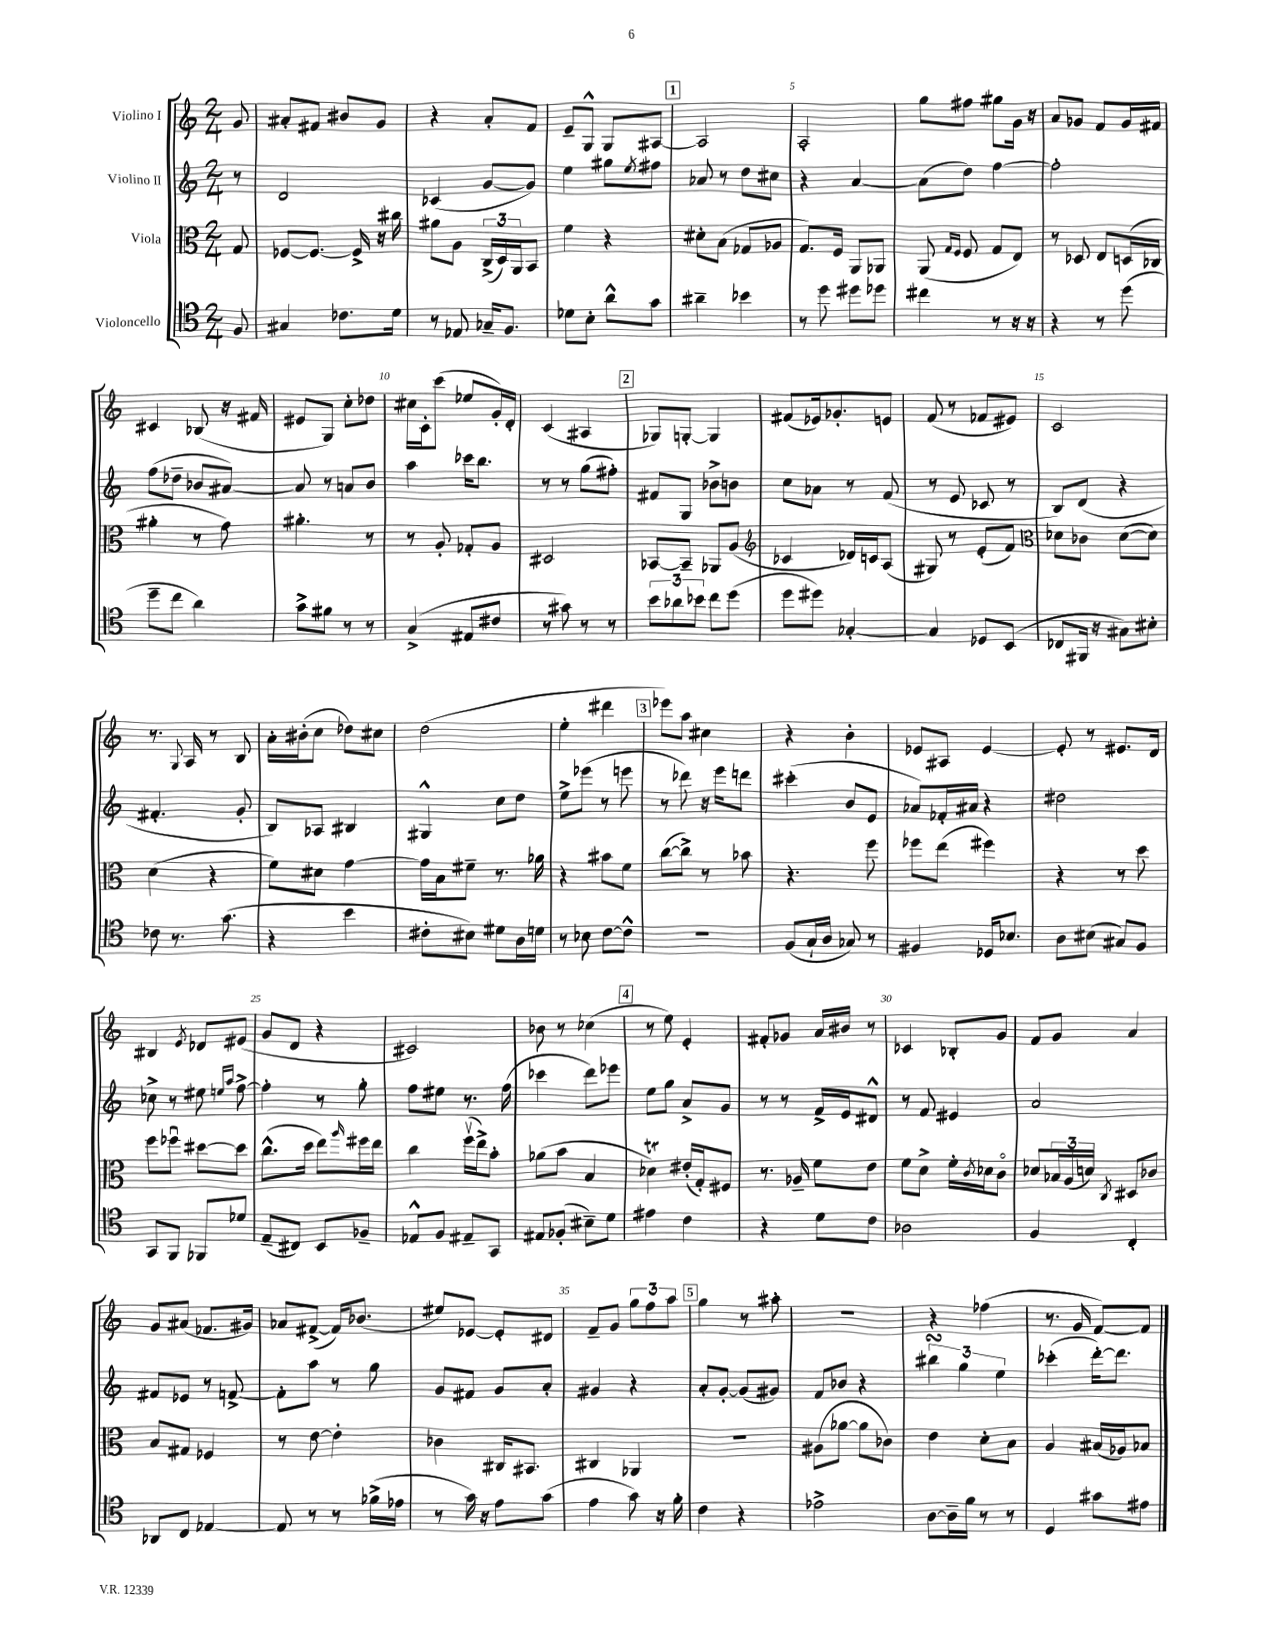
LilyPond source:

<<
\new StaffGroup <<
\new Staff = "s0" \with { instrumentName = "Violino I" } {
    \clef treble \key c \major \numericTimeSignature \time 2/4 \partial 8
    g'8 |
    ais'8-. fis'8 bis'8 g'8 |
    r4 a'8-. f'8 |
    e'8-- g8-^ g8 ais8~ |
    \mark \markup { \box "1" } ais2 |
    a2-. |
    g''8 fis''8 gis''8 g'16 r16 |
    a'8 ges'8 f'8 ges'16 fis'16 |
    cis'4 bes8( r16 fis'16 |
    eis'8 g8) c''8-. des''8 |
    cis''16 c'16-. c'''8( ees''8 g'16-.) d'16-. |
    c'4( ais4 |
    \mark \markup { \box "2" } ges8) g8~-. g4 |
    fis'8( ees'16) ges'8.-. e'8 |
    f'8( r8 fes'8 eis'8) |
    c'2 |
    r8. \appoggiatura { g8 } a16 r8 b8 |
    a'16-. bis'16-.( c''8 des''8) cis''8 |
    d''2( |
    e''4-. dis'''4 |
    \mark \markup { \box "3" } ees'''8) a''8 cis''4 |
    r4 b'4-. |
    ees'8 ais8 ees'4~ |
    ees'8-. r8 eis'8. d'16 |
    bis4 \acciaccatura { e'8 } des'8 eis'8( |
    g'8 d'8 r4 |
    cis'2) |
    bes'8 r8 ces''4( |
    \mark \markup { \box "4" } r8 e''8) e'4-. |
    fis'8-. ges'8 a'16 bis'16 r8 |
    ces'4 bes8-. g'8 |
    f'8 g'8 a'4 |
    g'8 ais'8( fes'8. gis'16) |
    aes'8 fis'8~->( fis'16) bes'8.( |
    eis''8) ees'8~ ees'8-. dis'8 |
    f'8-- g'8 \tuplet 3/2 { g''8 f''8 a''8 } |
    \mark \markup { \box "5" } g''4 r8 ais''8-. |
    R2 |
    r4 fes''4( |
    r8. g'16 f'8~) f'8 \bar "|." |
}
\new Staff = "s1" \with { instrumentName = "Violino II" } {
    \clef treble \key c \major \numericTimeSignature \time 2/4 \partial 8
    r8 |
    d'2 |
    ces'4( g'8~ g'8) |
    e''4 gis''8 \acciaccatura { e''8 } fis''8 |
    \mark \markup { \box "1" } aes'8 r8 d''8 cis''8 |
    r4 a'4~ |
    a'8( d''8) f''4~ |
    f''2-. |
    f''8( des''8-- bes'8 ais'8~) |
    ais'8 r8 a'8 b'8 |
    a''4 ces'''16 b''8. |
    r8 r8 g''8( fis''8-.) |
    \mark \markup { \box "2" } fis'8 g8 bes'8-> b'8 |
    c''8 aes'8 r8 f'8( |
    r8 e'8 ces'8 r8 |
    b8) d'8( r4 |
    fis'4.-. g'8-. |
    b8) aes8 bis4 |
    gis4-^ c''8 d''8 |
    e''8-> ees'''8( r8 e'''8 |
    \mark \markup { \box "3" } r8 des'''8) r16 e'''16 d'''8 |
    cis'''4-.( b'8 e'8 |
    aes'8) fes'16-. ais'16 r4 |
    dis''2 |
    ces''8-> r8 eis''8 \grace { e''16 a''16 } f''8~-> |
    f''4-. r8 g''8-. |
    f''8 eis''8 r8. f''16( |
    ces'''4 d'''8) ees'''8 |
    \mark \markup { \box "4" } e''8 g''8 a'8-> g'8 |
    r8 r8 f'16-> e'16 dis'8-^ |
    r8 f'8 eis'4 |
    a'2 |
    fis'8 ees'8 r8 f'8~-> |
    f'8-. a''8 r8 g''8 |
    g'8 fis'8 g'8 a'8-. |
    gis'4 r4 |
    \mark \markup { \box "5" } a'8-. g'8~-. g'8( gis'8) |
    f'8 bes'8 r4 |
    \tuplet 3/2 { bis''4\turn g''4 e''4 } |
    ces'''4-.( d'''16~-.) d'''8. \bar "|." |
}
\new Staff = "s2" \with { instrumentName = "Viola" } {
    \clef alto \key c \major \numericTimeSignature \time 2/4 \partial 8
    g8 |
    fes8~ fes8.~ fes16-> r16 cis''16 |
    ais'8 a8 \tuplet 3/2 { c16->( d16) a,16 } b,8 |
    f'4 r4 |
    \mark \markup { \box "1" } dis'8-. b8( ges8 aes8 |
    g8.) f16 a,8 aes,8 |
    a,8( \grace { g16 f16 } f8 g8 e8) |
    r8 des8 e8 d16( ces16 |
    ais'4-. r8 g'8) |
    ais'4.-. r8 |
    r8 a8-. ges8-. a8 |
    dis2 |
    \mark \markup { \box "2" } bes,8~ bes,8-- aes,8 a8( |
    \clef treble ces'4 des'16) c'16 a8( |
    gis8) r8 e'8-.( f'8) |
    \clef alto des'8 ces'8 des'8~( des'8) |
    d'4( r4 |
    f'8) dis'8 g'4~ |
    g'16 b16 fis'8-- r8. aes'16 |
    r4 bis'8 f'8 |
    \mark \markup { \box "3" } c''8~( c''8->) r8 bes'8 |
    r4. f''8 |
    fes''8 e''8( fis''4) |
    r4 r8 d''8 |
    f''8 fes''8\downbow dis''8~ dis''8 |
    c''8.-^( d''16 e''8) \grace { a''16 } fis''16 e''16 |
    c''4 f''16\upbow( e''16->) b'8-. |
    aes'8( b'8 b4 |
    \mark \markup { \box "4" } des'4\trill) eis'16-.( g16-.) fis8 |
    r8. aes16-- f'8 e'8 |
    f'8 d'8-> f'16-. \acciaccatura { c'8 } des'16 c'8\flageolet |
    des'8 \tuplet 3/2 { bes16 a16( d'16) } \acciaccatura { c8 } dis8 ces'8 |
    b8 gis8 fes4 |
    r8 e'8~ e'4-. |
    ces'4 cis16 bis,8. |
    cis4 aes,4 |
    \mark \markup { \box "5" } R2 |
    ais8( aes'8~ aes'8 ces'8) |
    e'4 d'8-. b8 |
    a4 bis16( aes16) bes8 \bar "|." |
}
\new Staff = "s3" \with { instrumentName = "Violoncello" } {
    \clef tenor \key c \major \numericTimeSignature \time 2/4 \partial 8
    f8 |
    gis4 ces'8. d'16 |
    r8 ees8 ges16-- f8. |
    des'8 b8-. a'8-^ g'8 |
    \mark \markup { \box "1" } ais'4-- bes'4 |
    r8 d''8 dis''8 des''8 |
    cis''4 r8 r16 r16 |
    r4 r8 d''8( |
    d''8-- c''8 a'4) |
    g'8-> fis'8 r8 r8 |
    g4->( eis8 cis'8 |
    r8 gis'8) r8 r8 |
    \mark \markup { \box "2" } \tuplet 3/2 { b'8 aes'8 bes'8 } c''8 d''8( |
    d''8 dis''8) ges4~-. |
    ges4 des8 b,8( |
    ces8 fis,16 r16 gis8) bis8-. |
    ces'8 r8. g'8.( |
    r4 b'4 |
    cis'8-. bis8) dis'8 a16 d'16 |
    r8 bes8 c'8~ c'8-^ |
    \mark \markup { \box "3" } R2 |
    f8( g16-! a16 ges8) r8 |
    fis4 des16 bes8. |
    a8 bis8( gis8) f8 |
    g,8 f,8 fes,8 des'8 |
    e8--( cis8) b,8 fes8-- |
    ees8-^ f8 eis8-- g,8 |
    eis8 fes8-.( bis8--) d'8 |
    \mark \markup { \box "4" } eis'4 c'4 |
    r4 d'8 c'8 |
    aes2 |
    f4 c4-. |
    aes,8 c8 ees4~ |
    ees8 r8 r8 fes'16->( ees'16 |
    r8 g'16) r16 e'8 g'8( |
    e'4 g'8) r16 f'16-. |
    \mark \markup { \box "5" } c'4 r4 |
    ees'2-> |
    a8~ a16-- f'16 r8 r8 |
    d4 gis'8 eis'8 \bar "|." |
}
>>
>>
\layout { \context { \Score \override BarNumber.break-visibility = ##(#f #t #t) barNumberVisibility = #(every-nth-bar-number-visible 5) } }
